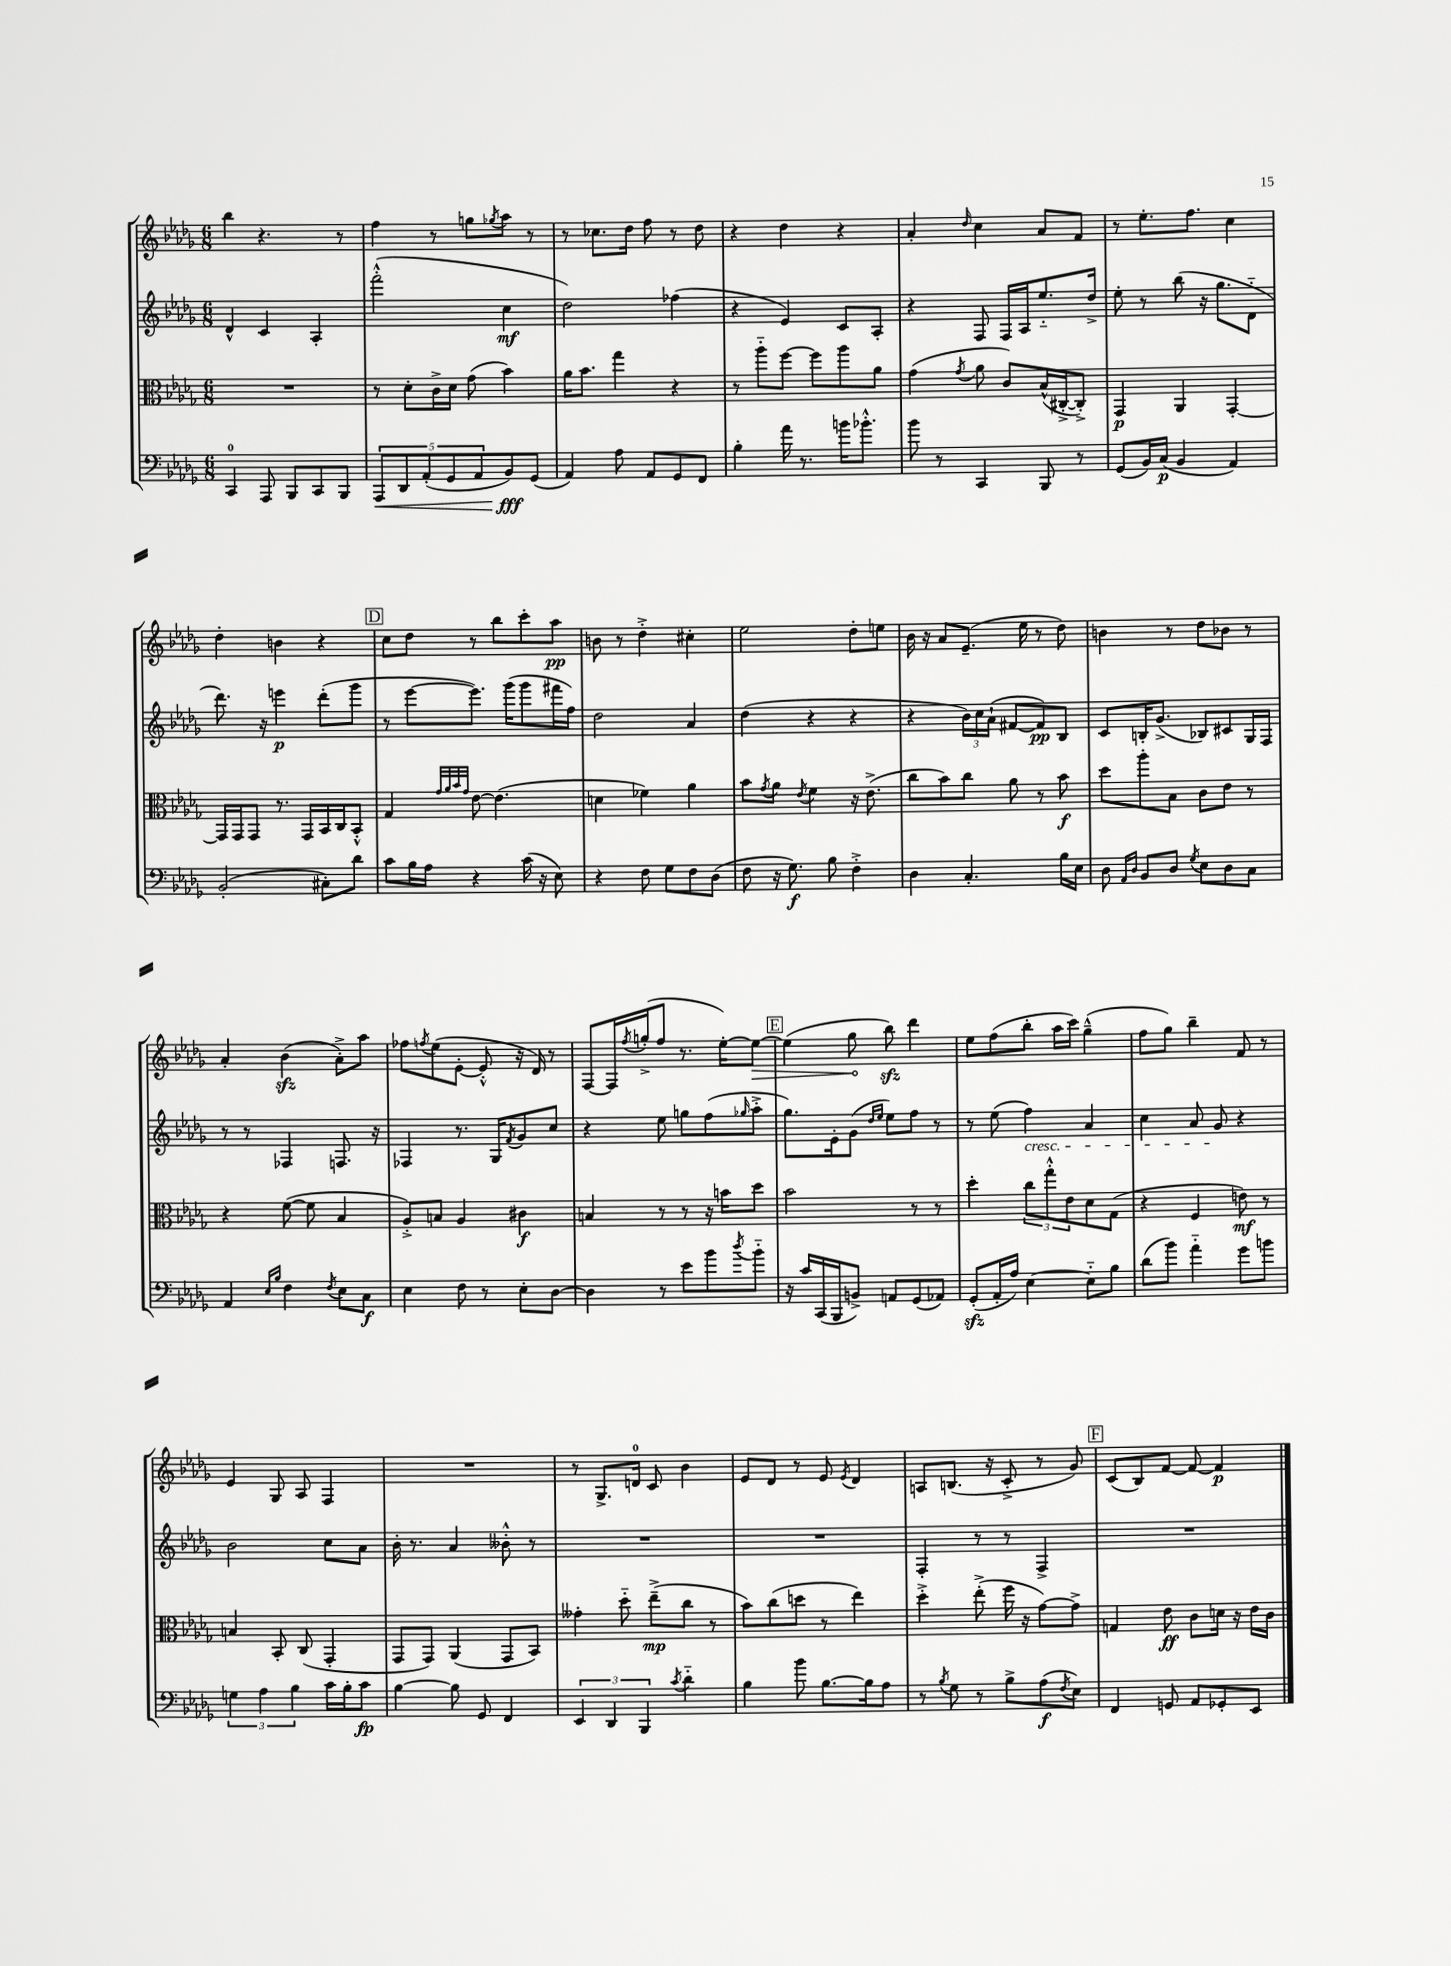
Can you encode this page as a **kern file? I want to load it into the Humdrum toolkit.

**kern	**dynam	**kern	**dynam	**kern	**dynam	**kern	**dynam
*part4	*part4	*part3	*part3	*part2	*part2	*part1	*part1
*staff4	*staff4	*staff3	*staff3	*staff2	*staff2	*staff1	*staff1
*clefF4	*	*clefC3	*	*clefG2	*	*clefG2	*
*k[b-e-a-d-g-]	*	*k[b-e-a-d-g-]	*	*k[b-e-a-d-g-]	*	*k[b-e-a-d-g-]	*
*M6/8	*	*M6/8	*	*M6/8	*	*M6/8	*
=22	=22	=22	=22	=22	=22	=22	=22
4CC/	.	2.r	.	4d-^^/	.	4bb-\	.
8AAA-/	.	.	.	4c/	.	4.r	.
8BBB-/L	.	.	.	.	.	.	.
8CC/	.	.	.	4A-'/	.	.	.
8BBB-/J	.	.	.	.	.	8r	.
=23	=23	=23	=23	=23	=23	=23	=23
!	!LO:HP:b	!	!	!	!	!	!
10AAA-/L	<	8r	.	(2fff'^^\	.	4ff\	.
10DD-/	.	.	.	.	.	.	.
.	.	8d-'\L	.	.	.	.	.
(10AA-'/	.	.	.	.	.	.	.
.	.	16c^\L	.	.	.	8r	.
10GG-/	.	.	.	.	.	.	.
.	.	16d-\JJ	.	.	.	.	.
.	.	(8g-\	.	.	.	8ggn\L	.
10AA-/	.	.	.	.	.	.	.
.	.	.	.	.	.	8qgg-X/	.
8BB-/)	fff	4b-\)	.	4cc\	mf	8aa-\J	.
(8GG-/J	[	.	.	.	.	8r	.
=24	=24	=24	=24	=24	=24	=24	=24
4AA-/)	.	16a-\KL	.	2dd-\)	.	8r	.
.	.	8.b-\J	.	.	.	.	.
.	.	.	.	.	.	8.cc-X\L	.
8A-\	.	4gg-\	.	.	.	.	.
.	.	.	.	.	.	16dd-\Jk	.
8AA-/L	.	.	.	.	.	8ff\	.
8GG-/	.	4r	.	(4ff-X\	.	8r	.
8FF/J	.	.	.	.	.	8dd-\	.
=25	=25	=25	=25	=25	=25	=25	=25
4B-'\	.	8r	.	4r	.	4r	.
.	.	8aa-\L	.	.	.	.	.
16a-\	.	[8ff\J	.	4e-/)	.	4dd-\	.
8.r	.	.	.	.	.	.	.
.	.	8ff\L]	.	.	.	.	.
16bn\KL	.	8aa-\	.	8c/L	.	4r	.
8.b-X'^^\J	.	.	.	.	.	.	.
.	.	8a-\J	.	8A-'/J	.	.	.
=26	=26	=26	=26	=26	=26	=26	=26
8b-\	.	(4g-\	.	4r	.	4a-'/	.
8r	.	.	.	.	.	.	.
.	.	8qg-/	.	.	.	16qqdd-/	.
4CC/	.	8a-\	.	8F/	.	4cc\	.
.	.	8c/L)	.	16F/LL	.	.	.
.	.	.	.	16A-/J	.	.	.
8BBB-/	.	(16B-^^/L	.	8.ee-/	.	8a-/L	.
.	.	[16C#X'^/J	.	.	.	.	.
8r	.	8C#'^/J])	.	.	.	8f/J	.
.	.	.	.	16dd-^/Jk	.	.	.
=27	=27	=27	=27	=27	=27	=27	=27
(8GG-/L	.	4GG-/	p	8ee-'\	.	8r	.
16BB-/L)	.	.	.	8r	.	8.ee-'\L	.
(16C/JJ	p	.	.	.	.	.	.
4BB-/	.	4AA-/	.	(8bb-\	.	.	.
.	.	.	.	.	.	8.ff\J	.
.	.	.	.	16r	.	.	.
.	.	.	.	8.gg-\L	.	.	.
4AA-/)	.	[4GG-'/	.	.	.	4cc\	.
.	.	.	.	8d-\J	.	.	.
!!LO:LB:g=z
=28	=28	=28	=28	=28	=28	=28	=28
(2BB-'/	.	16GG-/LL]	.	8.ddd-\)	.	4dd-'\	.
.	.	16GG-/J	.	.	.	.	.
.	.	8GG-/J	.	.	.	.	.
.	.	.	.	16r	.	.	.
.	.	8.r	.	4eeen\	p	4bn\	.
.	.	16GG-/LL	.	.	.	.	.
8C#X'\L)	.	16BB-/	.	(8ddd-'\L	.	4r	.
.	.	16C/J	.	.	.	.	.
8d-\J	.	8BB-'^^/J	.	8ggg-\J	.	.	.
!!LO:REH:place=s1:t=D
=29	=29	=29	=29	=29	=29	=29	=29
8c\L	.	4G-/	.	8r	.	8cc\L	.
16B-\L	.	.	.	[8eee-\L	.	8dd-\J	.
16A-\JJ	.	.	.	.	.	.	.
.	.	32qqg-/LLL	.	.	.	.	.
.	.	32qqa-/	.	.	.	.	.
.	.	32qqb-/	.	.	.	.	.
.	.	32qqg-/JJJ	.	.	.	.	.
4r	.	[8e-\	.	8.eee-\J])	.	8r	.
.	.	(4.e-\]	.	.	.	8bb-\L	.
.	.	.	.	(16ggg-\KL	.	.	.
(16c\	.	.	.	8ggg-\	.	8ccc'\	.
16r	.	.	.	.	.	.	.
8E-\)	.	.	.	16fff#X\L	.	8aa-\J	pp
.	.	.	.	16ff\JJ)	.	.	.
=30	=30	=30	=30	=30	=30	=30	=30
4r	.	4dn\	.	2dd-\	.	8bn\	.
.	.	.	.	.	.	8r	.
8F\	.	4f-X\)	.	.	.	4dd-'^\	.
8G-\L	.	.	.	.	.	.	.
8F\	.	4a-\	.	4a-/	.	4cc#X'\	.
(8D-\J	.	.	.	.	.	.	.
=31	=31	=31	=31	=31	=31	=31	=31
8F\	.	8b-\L	.	(4dd-\	.	2ee-\	.
.	.	8qg-/	.	.	.	.	.
16r	.	8a-\J	.	.	.	.	.
8.G-\)	f	.	.	.	.	.	.
.	.	8qe-/	.	.	.	.	.
.	.	4f\	.	4r	.	.	.
8B-\	.	.	.	.	.	.	.
4F'^\	.	16r	.	4r	.	8dd-'\L	.
.	.	(8.e-^\	.	.	.	.	.
.	.	.	.	.	.	8een\J	.
=32	=32	=32	=32	=32	=32	=32	=32
4D-\	.	8cc\L	.	4r	.	16b-\	.
.	.	.	.	.	.	16r	.
.	.	8b-\)	.	.	.	8a-/L	.
4.C'/	.	8cc\J	.	24b-\LL)	.	(8.e-~/J	.
.	.	.	.	24cc\	.	.	.
.	.	.	.	(24a-`\JJ	.	.	.
.	.	8a-\	.	[8f#X/L	.	.	.
.	.	.	.	.	.	16ee-\	.
.	.	8r	.	8f#/])	pp	8r	.
16B-\LL	.	8b-\	f	8B-/J	.	8dd-\)	.
16E-\JJ	.	.	.	.	.	.	.
=33	=33	=33	=33	=33	=33	=33	=33
8D-\	.	8dd-\L	.	8c/L	.	4bn\	.
16qqAA-/LL	.	.	.	.	.	.	.
16qqD-/JJ	.	.	.	.	.	.	.
8BB-/L	.	8aa-'\	.	16Bn'/K	.	.	.
.	.	.	.	(8.g-^/J	.	.	.
8D-/J	.	8B-\J	.	.	.	8r	.
8qG-/	.	.	.	.	.	.	.
8E-\L	.	8c\L	.	8B-X/L)	.	8dd-\L	.
8D-\	.	8e-\J	.	8c#X/	.	8b-X\J	.
8C\J	.	8r	.	16G-/L	.	8r	.
.	.	.	.	16F/JJ	.	.	.
!!LO:LB:g=z
=34	=34	=34	=34	=34	=34	=34	=34
4AA-/	.	4r	.	8r	.	4a-'/	.
.	.	.	.	8r	.	.	.
16qqE-/LL	.	.	.	.	.	.	.
16qqB-/JJ	.	.	.	.	.	.	.
4F\	.	([8f\	.	4F-X/	.	(4b-zz\	.
.	.	8f\]	.	.	.	.	.
8qF/	.	.	.	.	.	.	.
8E-\L	.	4B-/	.	8.Fn/	.	8a-'^\L)	.
8C\J	f	.	.	.	.	8aa-\J	.
.	.	.	.	16r	.	.	.
=35	=35	=35	=35	=35	=35	=35	=35
4E-\	.	8A-'^/L)	.	4F-X/	.	8ff-X\L	.
.	.	.	.	.	.	8qffn/	.
.	.	8Bn/J	.	.	.	(8ee-\	.
8F\	.	4A-/	.	8.r	.	[8e-'\J	.
8r	.	.	.	.	.	8e-'^^/]	.
.	.	.	.	16G-/KL	.	.	.
.	.	.	.	8qf/	.	.	.
8E-'\L	.	4c#X\	f	8g-/	.	16r	.
.	.	.	.	.	.	16d-/)	.
[8D-\J	.	.	.	8cc/J	.	8r	.
=36	=36	=36	=36	=36	=36	=36	=36
4D-\]	.	4Bn/	.	4r	.	[8F/L	.
.	.	.	.	.	.	16F/L]	.
.	.	.	.	.	.	8qff/	.
.	.	.	.	.	.	(16ggn'^/J	.
8r	.	8r	.	8ee-\	.	8ff/J	.
8e-\L	.	8r	.	8ggn\L	.	8.r	.
8b-\	.	16r	.	(8ff\	.	.	.
.	.	16bn\KL	.	.	.	[16ee-'\KL)	.
8qdd-/	.	.	.	16qqgg-X/	.	.	.
!	!	!	!	!	!	!	!LO:HP:b
8b-\J	.	8dd-\J	.	8aa-'^\J	.	8ee-\J_	>
!!LO:REH:place=s1:t=E
=37	=37	=37	=37	=37	=37	=37	=37
16r	.	2b-\	.	8.gg-\L)	.	(4ee-\]	.
16c/LL	.	.	.	.	.	.	.
(16CC/	.	.	.	.	.	.	.
16BBB-/J	.	.	.	16e-'\k	.	.	.
8BBn^/J)	.	.	.	(8g-\J	.	8gg-\	.
.	.	.	.	16qqdd-/LL	.	.	.
.	.	.	.	16qqee-/JJ	.	.	.
8AAn/L	.	.	.	8ee-\L)	.	8bb-zz\)	]
(8GG-/	.	8r	.	8ff\J	.	4ddd-\	.
8AA-X/J)	.	8r	.	8r	.	.	.
=38	=38	=38	=38	=38	=38	=38	=38
(8GG-zz'/L	.	4dd-'\	.	8r	.	8ee-\L	.
16AA-'/L	.	.	.	(8ee-\	.	(8ff\	.
16A-/JJ)	.	.	.	.	.	.	.
!	!	!	!	!LO:TX:b:i:t=cresc.	!	!	!
[4E-\	.	12cc\L	.	4ff\)	.	8bb-'\J	.
.	.	12gg-'^^\	.	.	.	.	.
.	.	.	.	.	.	16aa-\LL	.
.	.	12e-\	.	.	.	.	.
.	.	.	.	.	.	16ccc\JJ)	.
8E-\L]	.	8d-\	.	4a-/	.	(4gg-~^^\	.
8B-\J	.	(8G-\J	.	.	.	.	.
=39	=39	=39	=39	=39	=39	=39	=39
(8d-\L	.	4r	.	4cc\	.	8ff\L	.
8b-\J)	.	.	.	.	.	8gg-\J)	.
4a-\	.	4F/	.	8a-/	.	4bb-~\	.
.	.	.	.	8g-/	.	.	.
8g-\L	.	8en\)	mf	4r	.	8f/	.
8bn\J	.	8r	.	.	.	8r	.
!!LO:LB:g=z
=40	=40	=40	=40	=40	=40	=40	=40
6Gn\	.	4Bn/	.	2b-\	.	4e-/	.
6A-\	.	.	.	.	.	.	.
.	.	8BB-'/	.	.	.	8G-/	.
6B-\	.	.	.	.	.	.	.
.	.	(8C/	.	.	.	8A-/	.
16c\LL	.	4GG-'/	.	8cc\L	.	4F/	.
16B-'\J	.	.	.	.	.	.	.
8c\J	fp	.	.	8a-\J	.	.	.
=41	=41	=41	=41	=41	=41	=41	=41
[4B-\	.	8GG-/L	.	16b-'\	.	2.r	.
.	.	.	.	8.r	.	.	.
.	.	8GG-/J)	.	.	.	.	.
8B-\]	.	(4AA-/	.	4a-/	.	.	.
8GG-/	.	.	.	.	.	.	.
4FF/	.	8GG-/L	.	8b--X'^^\	.	.	.
.	.	8BB-/J)	.	8r	.	.	.
=42	=42	=42	=42	=42	=42	=42	=42
6EE-/	.	4g--X'\	.	2.r	.	8r	.
.	.	.	.	.	.	8.G-^/L	.
6DD-/	.	.	.	.	.	.	.
.	.	8dd-\	.	.	.	.	.
.	.	.	.	.	.	16dn/Jk	.
6BBB-/	.	.	.	.	.	.	.
.	.	(8ee-~^\L	mp	.	.	8c/	.
8qc/	.	.	.	.	.	.	.
4d-\	.	8cc\J	.	.	.	4b-\	.
.	.	8r	.	.	.	.	.
=43	=43	=43	=43	=43	=43	=43	=43
4B-\	.	8b-\L)	.	2.r	.	8e-/L	.
.	.	(8cc\	.	.	.	8d-/J	.
8b-\	.	8ddn\J	.	.	.	8r	.
[8.B-\L	.	8r	.	.	.	8e-/	.
.	.	.	.	.	.	8qe-/	.
.	.	4ee-\)	.	.	.	4d-/	.
16B-\k]	.	.	.	.	.	.	.
8A-\J	.	.	.	.	.	.	.
=44	=44	=44	=44	=44	=44	=44	=44
8r	.	4dd-'^\	.	4F'/	.	8An/L	.
8qB-/	.	.	.	.	.	.	.
8G-\	.	.	.	.	.	(8.Bn/J	.
8r	.	(8ee-'^\	.	8r	.	.	.
.	.	.	.	.	.	16r	.
8B-^\L	.	16ff\	.	8r	.	8c'^/	.
.	.	16r	.	.	.	.	.
(8A-\	f	[8g-\L)	.	4F^/	.	8r	.
8qF/	.	.	.	.	.	.	.
8E-\J)	.	8g-^\J]	.	.	.	8g-/)	.
!!LO:REH:place=s1:t=F
=45	=45	=45	=45	=45	=45	=45	=45
4FF/	.	4Gn/	.	2.r	.	(8c/L	.
.	.	.	.	.	.	8B-/)	.
8GGn/	.	8e-\	ff	.	.	[8f/J	.
8AA-/L	.	8c\L	.	.	.	8f/_	.
8GG-X'/	.	16dn\Jk	.	.	.	4f/]	p
.	.	16r	.	.	.	.	.
8EE-/J	.	16e-\LL	.	.	.	.	.
.	.	16c\JJ	.	.	.	.	.
==	==	==	==	==	==	==	==
*-	*-	*-	*-	*-	*-	*-	*-
